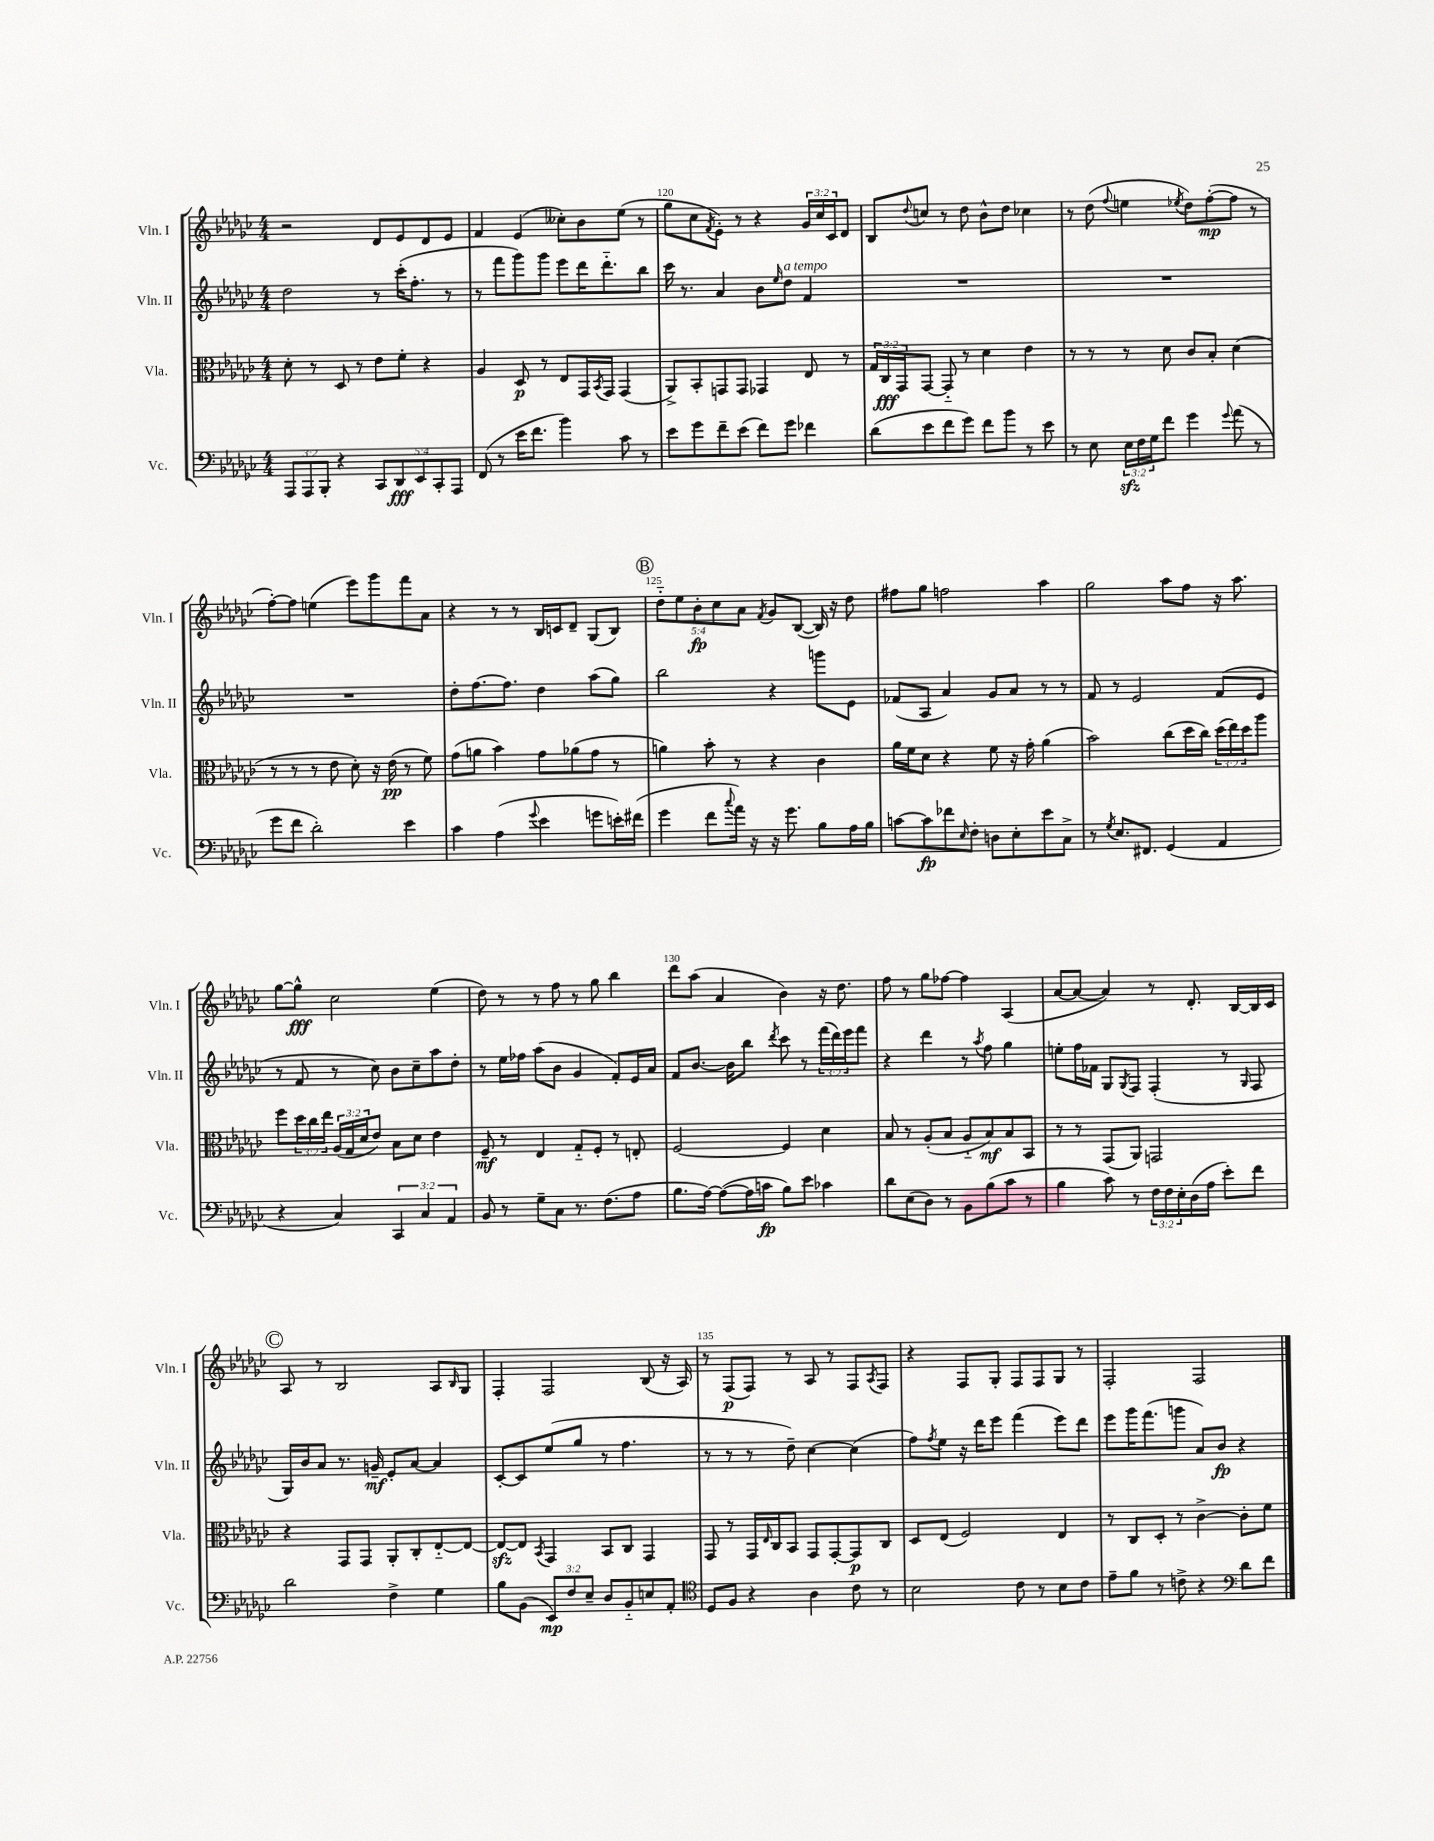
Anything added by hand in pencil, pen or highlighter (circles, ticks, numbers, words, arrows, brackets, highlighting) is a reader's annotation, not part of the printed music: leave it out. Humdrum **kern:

**kern	**dynam	**kern	**dynam	**kern	**dynam	**kern	**dynam
*part4	*part4	*part3	*part3	*part2	*part2	*part1	*part1
*staff4	*staff4	*staff3	*staff3	*staff2	*staff2	*staff1	*staff1
*I"Vc.	*	*I"Vla.	*	*I"Vln. II	*	*I"Vln. I	*
*I'Vc.	*	*I'Vla.	*	*I'Vln. II	*	*I'Vln. I	*
*clefF4	*	*clefC3	*	*clefG2	*	*clefG2	*
*k[b-e-a-d-g-c-]	*	*k[b-e-a-d-g-c-]	*	*k[b-e-a-d-g-c-]	*	*k[b-e-a-d-g-c-]	*
*M4/4	*	*M4/4	*	*M4/4	*	*M4/4	*
=118	=118	=118	=118	=118	=118	=118	=118
12AAA-/L	.	8d-'\	.	2dd-\	.	2r	.
12AAA-/	.	.	.	.	.	.	.
.	.	8r	.	.	.	.	.
12BBB-'/J	.	.	.	.	.	.	.
4r	.	8D-/	.	.	.	.	.
.	.	8r	.	.	.	.	.
10CC-/L	.	8e-\L	.	8r	.	8d-/L	.
10DD-/	fff	.	.	.	.	.	.
.	.	8f'\J	.	(16ccc-'\KL	.	8e-/	.
.	.	.	.	8.ff'\J	.	.	.
10EE-/	.	.	.	.	.	.	.
.	.	4r	.	.	.	8d-/	.
10CC-'/	.	.	.	.	.	.	.
.	.	.	.	8r	.	8e-/J	.
10AAA-/J	.	.	.	.	.	.	.
=119	=119	=119	=119	=119	=119	=119	=119
(8FF/	.	4A-/	.	8r	.	4f/	.
8r	.	.	.	8fff\L	.	.	.
16e-\KL	.	8D-/	p	8ggg-\)	.	(4e-/	.
8.f\J	.	.	.	.	.	.	.
.	.	8r	.	8ggg-\J	.	.	.
4b-\)	.	8E-/L	.	8eee-\L	.	8cc--X'\L)	.
.	.	16GG-/L	.	16ddd-\K	.	8b-\	.
.	.	8qBB-/	.	.	.	.	.
.	.	16GG-/JJ	.	8.ddd-\	.	.	.
8c-\	.	(4GG-/	.	.	.	(8ee-\J	.
8r	.	.	.	8bb-\J	.	8r	.
=120	=120	=120	=120	=120	=120	=120	=120
8e-\L	.	8AA-^/L)	.	16ccc-\	.	8gg-\L	.
.	.	.	.	8.r	.	.	.
8g-\	.	8BB-'/	.	.	.	8cc-\	.
.	.	.	.	.	.	8qf/	.
8f~\	.	8GGn/	.	4a-/	.	8e-'\J)	.
(8e-\J	.	8GG/J	.	.	.	8r	.
8f\L)	.	4GG-X/	.	8b-\L	.	4r	.
.	.	.	.	16qqee-/	.	.	.
!	!	!	!	!LO:TX:a:i:t=a tempo	!	!	!
8g-\J	.	.	.	8dd-\J	.	.	.
4f-X\	.	8E-/	.	4f/	.	24g-/LL	.
.	.	.	.	.	.	24cc-/	.
.	.	.	.	.	.	24c-/J	.
.	.	8r	.	.	.	8d-/J	.
=121	=121	=121	=121	=121	=121	=121	=121
(8d-\L	.	24G-/LL	.	1r	.	8B-/L	.
.	.	24C-/	fff	.	.	.	.
.	.	24GG-/J	.	.	.	.	.
.	.	.	.	.	.	8qqdd-/	.
8e-\	.	[8GG-/J	.	.	.	8ccn/J	.
8f\	.	8GG-/]	.	.	.	8r	.
8g-\J)	.	8r	.	.	.	8dd-\	.
8f\L	.	4d-\	.	.	.	8b-^^\L	.
8b-\J	.	.	.	.	.	8dd-\J	.
8r	.	4e-\	.	.	.	4cc-X\	.
8e-\	.	.	.	.	.	.	.
=122	=122	=122	=122	=122	=122	=122	=122
8r	.	8r	.	1r	.	8r	.
8E-\	.	8r	.	.	.	(8dd-\	.
.	.	.	.	.	.	8qqff/	.
24E-zz\LL	.	8r	.	.	.	4een\	.
24F\	.	.	.	.	.	.	.
24G-\J	.	.	.	.	.	.	.
8f\J	.	8d-\	.	.	.	.	.
.	.	.	.	.	.	8qee-X/	.
4g-\	.	8c-/L	.	.	.	8dd-\L)	.
.	.	8B-'/J	.	.	.	([8ff'\	mp
8qqg-/	.	.	.	.	.	.	.
(8a-\	.	(4d-\	.	.	.	8ff\J]	.
8r	.	.	.	.	.	8r	.
!!LO:LB:g=z
=123	=123	=123	=123	=123	=123	=123	=123
8g-\L	.	8r	.	1r	.	[8ff'\L)	.
8f\J	.	8r	.	.	.	8ff\J]	.
2d-'\)	.	8r	.	.	.	(4een\	.
.	.	8e-\	.	.	.	.	.
.	.	8d-'\)	.	.	.	8eee-\L)	.
.	.	16r	.	.	.	8ggg-\	.
.	.	(16e-\	pp	.	.	.	.
4e-\	.	8r	.	.	.	8fff\	.
.	.	8f\)	.	.	.	8a-\J	.
=124	=124	=124	=124	=124	=124	=124	=124
4c-\	.	(8g-\L	.	8dd-'\L	.	4r	.
.	.	8an\J	.	[8.ff\	.	.	.
(4A-\	.	4b-\)	.	.	.	8r	.
.	.	.	.	8.ff\J]	.	.	.
.	.	.	.	.	.	8r	.
8qqg-/	.	.	.	.	.	.	.
4e-\	.	8g-\L	.	4dd-\	.	16B-/LL	.
.	.	.	.	.	.	16cn/J	.
.	.	(8a-X\	.	.	.	8d-~/J	.
8gn\L	.	8g-\J	.	(8aa-\L	.	(8G-/L	.
16en'\L)	.	8r	.	8gg-\J)	.	8B-/J)	.
(16f#X\JJ	.	.	.	.	.	.	.
!!LO:REH:place=s1:t=B
=125	=125	=125	=125	=125	=125	=125	=125
4g-\	.	4an\)	.	2bb-\	.	10dd-\L	.
.	.	.	.	.	.	10ee-\	.
.	.	.	.	.	.	10b-'\	fp
8f\L	.	8b-'\	.	.	.	.	.
.	.	.	.	.	.	10cc-\	.
8qqcc-/	.	.	.	.	.	.	.
16a-\Jk)	.	8r	.	.	.	.	.
.	.	.	.	.	.	10a-\J	.
16r	.	.	.	.	.	.	.
.	.	.	.	.	.	8qf/	.
16r	.	4r	.	4r	.	8g-/L	.
8.g-\	.	.	.	.	.	.	.
.	.	.	.	.	.	([8B-/J	.
8B-\L	.	4c-\	.	8gggn\L	.	16B-/])	.
.	.	.	.	.	.	16r	.
16A-\L	.	.	.	8e-\J	.	8dd-\	.
16B-\JJ	.	.	.	.	.	.	.
=126	=126	=126	=126	=126	=126	=126	=126
[8cn\L	.	16a-\LL	.	(8f-X/L	.	8ff#X\L	.
.	.	16f\J	.	.	.	.	.
8c\]	fp	8d-\J	.	8A-/J	.	8gg-\J	.
8f-X\	.	4r	.	4a-/)	.	2ffn\	.
16qqE-/	.	.	.	.	.	.	.
8F'\J	.	.	.	.	.	.	.
8Dn\L	.	8f\	.	8g-/L	.	.	.
8E-'\	.	16r	.	8a-/J	.	.	.
.	.	16g-'\	.	.	.	.	.
8e-\	.	(4a-\	.	8r	.	4aa-\	.
8C-^\J	.	.	.	8r	.	.	.
=127	=127	=127	=127	=127	=127	=127	=127
8r	.	2b-\)	.	8f/	.	2gg-\	.
8qG-/	.	.	.	.	.	.	.
8.E-/L	.	.	.	8r	.	.	.
.	.	.	.	2e-/	.	.	.
8.FF#X/J	.	.	.	.	.	.	.
(4GG-/	.	(8cc-\L	.	.	.	8aa-\L	.
.	.	16dd-\L	.	.	.	8ff\J	.
.	.	16cc-\JJ)	.	.	.	.	.
4AA-/	.	(24dd-\LL	.	(8f/L	.	16r	.
.	.	24ee-\)	.	.	.	.	.
.	.	.	.	.	.	8.aa-\	.
.	.	24dd-\J	.	.	.	.	.
.	.	8aa-\J	.	8e-/J	.	.	.
!!LO:LB:g=z
=128	=128	=128	=128	=128	=128	=128	=128
4r	.	8ff\L	.	8r	.	[8gg-\L	.
.	.	24dd-\L	.	8f/	.	8gg-^^\J]	fff
.	.	24cc-\	.	.	.	.	.
.	.	24ee-\JJ	.	.	.	.	.
4C-/)	.	(24A-/LL	.	8r	.	2cc-\	.
.	.	24G-/	.	.	.	.	.
.	.	24d-/J	.	.	.	.	.
.	.	8e-/J)	.	8cc-\)	.	.	.
6CC-/	.	8B-\L	.	8b-\L	.	.	.
.	.	8d-\J	.	8cc-~\	.	.	.
6C-/	.	.	.	.	.	.	.
.	.	4e-\	.	8aa-\	.	(4ee-\	.
6AA-/	.	.	.	.	.	.	.
.	.	.	.	8dd-'\J	.	.	.
=129	=129	=129	=129	=129	=129	=129	=129
8BB-/	.	8F~/	mf	8r	.	8dd-\)	.
8r	.	8r	.	16ee-\LL	.	8r	.
.	.	.	.	16ff-X\JJ	.	.	.
8G-~\L	.	4E-/	.	(8aa-\L	.	8r	.
8C-\J	.	.	.	8b-\J	.	8ff\	.
8.r	.	8G-/L	.	4g-/	.	8r	.
.	.	8F'/J	.	.	.	8gg-\	.
(8.F\L	.	.	.	.	.	.	.
.	.	8r	.	8f'/L)	.	4bb-\	.
8A-\J	.	8En'/	.	16e-/L	.	.	.
.	.	.	.	16a-/JJ	.	.	.
=130	=130	=130	=130	=130	=130	=130	=130
8.B-\L	.	[2F/	.	8f/L	.	8ddd-\L	.
.	.	.	.	[8.b-/J	.	(8aa-\J	.
[16A-\Jk)	.	.	.	.	.	.	.
(8A-\L_	.	.	.	.	.	4a-/	.
.	.	.	.	16b-\KL]	.	.	.
16A-\L]	.	.	.	8bb-\J	.	.	.
16cn\JJ	fp	.	.	.	.	.	.
.	.	.	.	8qddd-/	.	.	.
8B-\L)	.	4F/]	.	8ccc-\	.	4b-\)	.
8e-\J	.	.	.	8r	.	.	.
4c-X\	.	4d-\	.	(24fff\LL	.	16r	.
.	.	.	.	24ddd-\)	.	.	.
.	.	.	.	.	.	8.dd-\	.
.	.	.	.	24eee-\J	.	.	.
.	.	.	.	8fff\J	.	.	.
=131	=131	=131	=131	=131	=131	=131	=131
8d-\L	.	8B-/	.	4r	.	8ff\	.
(8E-\	.	8r	.	.	.	8r	.
8D-\J)	.	(8A-'/L	.	4ddd-\	.	8gg-\L	.
8r	.	8B-/J	.	.	.	[8ff-X\J	.
8BB-\L	.	8A-/L	.	8r	.	4ff-\]	.
.	.	.	.	8qaa-/	.	.	.
(8B-\	.	8B-/)	mf	8ff\	.	.	.
8c-\J	.	8B-/	.	4gg-\	.	(4A-/	.
8r	.	8BB-/J	.	.	.	.	.
=132	=132	=132	=132	=132	=132	=132	=132
4B-\	.	8r	.	8een'\L	.	[8a-/L	.
.	.	8r	.	16ff\L	.	8a-/J_	.
.	.	.	.	16f-X\JJ	.	.	.
8c-\)	.	(8GG-/L	.	8G-/L	.	4a-/])	.
.	.	.	.	8qG-/	.	.	.
8r	.	8AA-/J)	.	8F/J	.	.	.
24F\LL	.	2GGn/	.	(4F'/	.	8r	.
24F\	.	.	.	.	.	.	.
24E-'\	.	.	.	.	.	.	.
(16D-\	.	.	.	.	.	8.d-'/	.
16A-\JJ	.	.	.	.	.	.	.
8e-'\L)	.	.	.	8r	.	.	.
.	.	.	.	.	.	[16B-/LL	.
.	.	.	.	16qqG-/	.	.	.
8f\J	.	.	.	8F/	.	16B-/]	.
.	.	.	.	.	.	16c-/JJ	.
!!LO:LB:g=z
!!LO:REH:place=s1:t=C
=133	=133	=133	=133	=133	=133	=133	=133
2d-\	.	4r	.	16G-/LL)	.	8A-/	.
.	.	.	.	16b-/J	.	.	.
.	.	.	.	8a-/J	.	8r	.
.	.	8GG-/L	.	8.r	.	2B-/	.
.	.	8GG-/J	.	.	.	.	.
.	.	.	.	16gn~/	mf	.	.
4F^\	.	8AA-'/L	.	8e-'/L	.	.	.
.	.	8C-'/	.	[8a-/J	.	.	.
4G-\	.	[8E-/	.	4a-/]	.	8A-/L	.
.	.	.	.	.	.	16qqB-/	.
.	.	8E-/J_	.	.	.	8G-/J	.
=134	=134	=134	=134	=134	=134	=134	=134
8B-\L	.	8E-zz/L_	.	[8c-'/L	.	4F'/	.
(8BB-\J	.	8E-/J]	.	8c-/]	.	.	.
.	.	8qBB-/	.	.	.	.	.
12EE-/L)	mp	4GG-/	.	(8ee-/	.	2F/	.
12F/	.	.	.	.	.	.	.
.	.	.	.	8gg-/J	.	.	.
12E-~/J	.	.	.	.	.	.	.
8D-/L	.	8BB-/L	.	8r	.	.	.
8BB-/	.	8C-/J	.	4.ff\	.	.	.
8En/	.	4GG-/	.	.	.	(8B-/	.
8AA-'/J	.	.	.	.	.	16r	.
.	.	.	.	.	.	16A-/)	.
=135	=135	=135	=135	=135	=135	=135	=135
*clefC4	*	*	*	*	*	*	*
8D-/L	.	8GG-/	.	8r	.	8r	.
8F/J	.	8r	.	8r	.	(8F/L	p
4r	.	16GG-/LL	.	8r	.	8F/J)	.
.	.	16qqE-/	.	.	.	.	.
.	.	16C-/J	.	.	.	.	.
.	.	8BB-/J	.	8dd-~\)	.	8r	.
4A-\	.	8GG-/L	.	[4cc-\	.	8A-/	.
.	.	[8GG-'/	.	.	.	8r	.
8c-\	.	8GG-/]	p	(4cc-\]	.	8F/L	.
.	.	.	.	.	.	8qA-/	.
8r	.	8C-/J	.	.	.	8F/J	.
=136	=136	=136	=136	=136	=136	=136	=136
2B-\	.	8D-/L	.	8ff\L)	.	4r	.
.	.	.	.	8qff/	.	.	.
.	.	(8E-/J	.	8ee-\J	.	.	.
.	.	2F/)	.	16r	.	8F/L	.
.	.	.	.	16ddd-\KL	.	.	.
.	.	.	.	8eee-\J	.	8G-'/J	.
8c-\	.	.	.	(4fff\	.	8F/L	.
8r	.	.	.	.	.	8F/	.
8B-\L	.	4E-/	.	8eee-\L)	.	8G-/J	.
8c-\J	.	.	.	8ddd-\J	.	8r	.
=137	=137	=137	=137	=137	=137	=137	=137
8e-~\L	.	8r	.	8eee-\L	.	2F'/	.
8f\J	.	8C-/L	.	16ggg-\K	.	.	.
.	.	.	.	(8.fff\	.	.	.
8r	.	8D-'/J	.	.	.	.	.
8cn^\	.	8r	.	8gggn\J	.	.	.
4r	.	[4c-^\	.	8a-/L)	.	2F/	.
.	.	.	.	8b-/J	fp	.	.
*clefF4	*	*	*	*	*	*	*
8d-\L	.	8c-'\L]	.	4r	.	.	.
8f\J	.	8f\J	.	.	.	.	.
==	==	==	==	==	==	==	==
*-	*-	*-	*-	*-	*-	*-	*-
